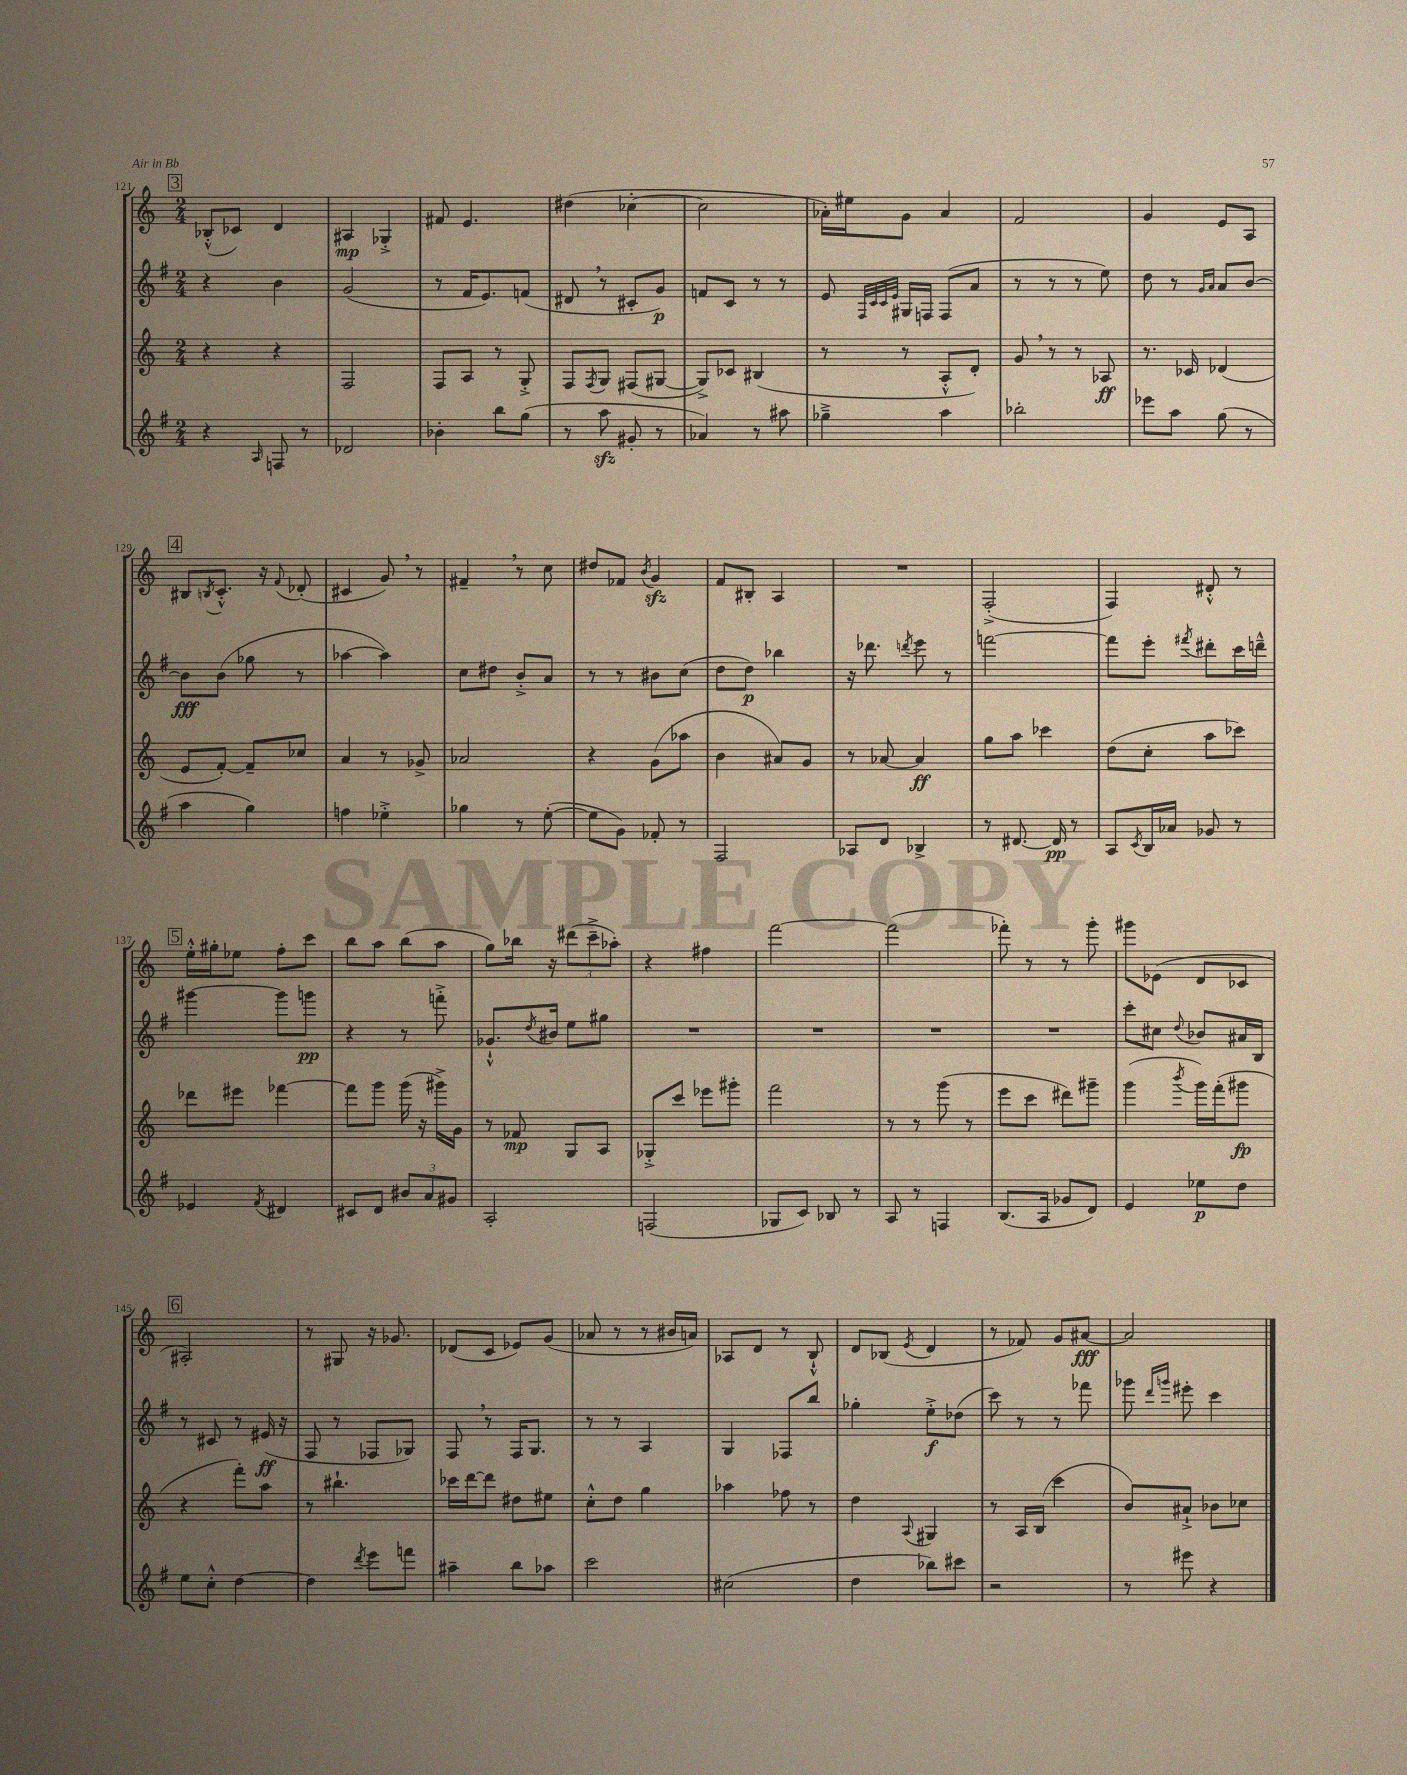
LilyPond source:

<<
\new StaffGroup <<
\new Staff = "s0" {
    \clef treble \key c \major \numericTimeSignature \time 2/4
    \mark \markup { \box "3" } bes8-.-^( ces'8) d'4 |
    ais4\mp ges4-.-> |
    fis'8 e'4. |
    dis''4( ces''4~-. |
    ces''2 |
    aes'16-.) eis''16 g'8 aes'4 |
    f'2 |
    g'4 e'8 a8 |
    \mark \markup { \box "4" } bis8 \acciaccatura { b8 } c'8.-.-^ r16 \appoggiatura { f'8 } des'8-.( |
    cis'4 g'8) \breathe r8 |
    fis'4-- \breathe r8 c''8 |
    dis''8 fes'8 \acciaccatura { b'8 } g'4\sfz |
    f'8 bis8-. a4 |
    R2 |
    f2-.->( |
    f4) dis'8-.-^ r8 |
    \mark \markup { \box "5" } e''16-.-^ gis''16-. ees''8 f''8-. c'''8 |
    b''8 a''8 b''8( a''8 |
    g''8) bes''16 r16 \tuplet 3/2 { dis'''8( c'''8---> aes''8-.) } |
    r4 fis''4 |
    f'''2~ |
    f'''2( |
    fes'''8-.) r8 r8 g'''8-. |
    gis'''8 ees'8( d'8 ces'8 |
    \mark \markup { \box "6" } ais2-.) |
    r8 gis8 r16 ges'8. |
    des'8( c'8 ees'8) g'8( |
    aes'8 r8 r8 bis'16 a'16) |
    aes8 d'8 r8 b8-!-^ |
    d'8 bes8( \acciaccatura { e'8 } d'4 |
    r8 fes'8) g'8 ais'8~\fff |
    ais'2 \bar "|." |
}
\new Staff = "s1" {
    \clef treble \key g \major \numericTimeSignature \time 2/4
    \mark \markup { \box "3" } r4 b'4 |
    g'2( |
    r8 fis'16 e'8.) f'8( |
    dis'8 \breathe r8 cis'8-. g'8\p) |
    f'8 c'8 r8 r8 |
    e'8 \grace { fis32 c'32 c'32 e'32 } gis16 f16 f8( a'8 |
    r8 r8 r8 e''8) |
    d''8 r8 \grace { g'16 a'16 } a'8 b'8~ |
    \mark \markup { \box "4" } b'8\fff b'8( ges''8 r8 |
    aes''4~ aes''4) |
    c''8 dis''8 b'8-.-> a'8 |
    r8 r8 bis'8 c''8( |
    d''8 d''8\p) bes''4 |
    r16 des'''8. \acciaccatura { d'''8 } e'''8 r8 |
    f'''2~ |
    f'''8 e'''8-. \acciaccatura { fis'''8 } dis'''8-. c'''16 d'''16---^ |
    \mark \markup { \box "5" } gis'''4~ gis'''8 g'''8\pp |
    r4 r8 f'''8-.-> |
    ges'8.-!-^ \acciaccatura { d''8 } bis'16 e''8 gis''8 |
    R2 |
    R2 |
    R2 |
    R2 |
    c'''8-. cis''8 \appoggiatura { d''8 } bes'8 ais'16 b16 |
    \mark \markup { \box "6" } r8 cis'8 r8 eis'16\ff( r16 |
    fis8 r8 fes8 ges8) |
    fis8 \breathe r8 fis16 g8. |
    r8 r8 a4 |
    g4 fes8 b''8 |
    ges''4-. e''8-.->\f des''8( |
    c'''8) r8 r8 fes'''8 |
    ges'''8 \grace { d'''16 g'''16 } eis'''8-. c'''4 \bar "|." |
}
\new Staff = "s2" {
    \clef treble \key c \major \numericTimeSignature \time 2/4
    \mark \markup { \box "3" } r4 r4 |
    f2 |
    f8 a8 r8 g8-.-> |
    f8 \acciaccatura { f8 } g8 fis8( gis8~ |
    gis8->) ces'8 bis4( |
    r8 r8 a8-.-^ d'8-.) |
    g'8 \breathe r8 r8 aes8\ff |
    r8. ces'16 des'4( |
    \mark \markup { \box "4" } e'8 f'8~-.) f'8-- ces''8 |
    a'4 r8 ges'8-> |
    aes'2 |
    r4 g'8( aes''8 |
    b'4 ais'8) g'8 |
    r8 aes'8~ aes'4\ff |
    g''8 a''8 ces'''4 |
    d''8( c''8-. a''8 ces'''8) |
    \mark \markup { \box "5" } des'''8 eis'''8 fes'''4~ |
    fes'''8 g'''8 g'''16( r16 gis'''16->) g'16 |
    r8 fes'8\mp g8 a8 |
    ges8-.-> c'''8 ees'''8 gis'''8-. |
    f'''2 |
    r8 r8 g'''8( r8 |
    e'''8 c'''8 dis'''8) gis'''8-- |
    g'''4( \acciaccatura { b'''8 } g'''16) f'''16-.( gis'''8\fp |
    \mark \markup { \box "6" } r4 f'''8-.) a''8 |
    r8 bis''4.-! |
    ces'''16 d'''16~ d'''8 dis''8 eis''8 |
    c''8-.-^ d''8 g''4 |
    aes''4 fes''8 r8 |
    d''4 \appoggiatura { a8 } gis4 |
    r8 a16 b16( c'''4 |
    b'8) ais'8-!-> bes'8 ces''8 \bar "|." |
}
\new Staff = "s3" {
    \clef treble \key g \major \numericTimeSignature \time 2/4
    \mark \markup { \box "3" } r4 \grace { a16 } f8 r8 |
    des'2 |
    bes'4-. b''8 g''8( |
    r8 a''8\sfz gis'8-. r8 |
    aes'4) r8 ais''8 |
    ges''4---> a''4 |
    bes''2-. |
    ees'''8 a''8 g''8( r8 |
    \mark \markup { \box "4" } a''4 g''4) |
    f''4 ees''4-.-> |
    ges''4 r8 e''8~-.( |
    e''8 g'8) fes'8-. r8 |
    fis2 |
    aes8 d'8 bes4-> |
    r8 dis'8.~ dis'16\pp r8 |
    a8 \acciaccatura { c'8 } b16 aes'16 ges'8 r8 |
    \mark \markup { \box "5" } ees'4 \acciaccatura { fis'8 } dis'4 |
    cis'8 d'8 \tuplet 3/2 { bis'8 a'8 gis'8 } |
    a2-. |
    f2( |
    ges8 c'8) bes8 r8 |
    a8 r8 f4 |
    b8.( a16 ges'8 d'8) |
    e'4 ees''8\p d''8 |
    \mark \markup { \box "6" } e''8 c''8-.-^ d''4~ |
    d''4 \acciaccatura { d'''8 } e'''8 f'''8 |
    ais''4-- b''8 aes''8 |
    c'''2 |
    cis''2( |
    d''4 bes''8) cis'''8 |
    r2 |
    r8 eis'''8 r4 \bar "|." |
}
>>
>>
\layout { \context { \Score currentBarNumber = #121 } }
